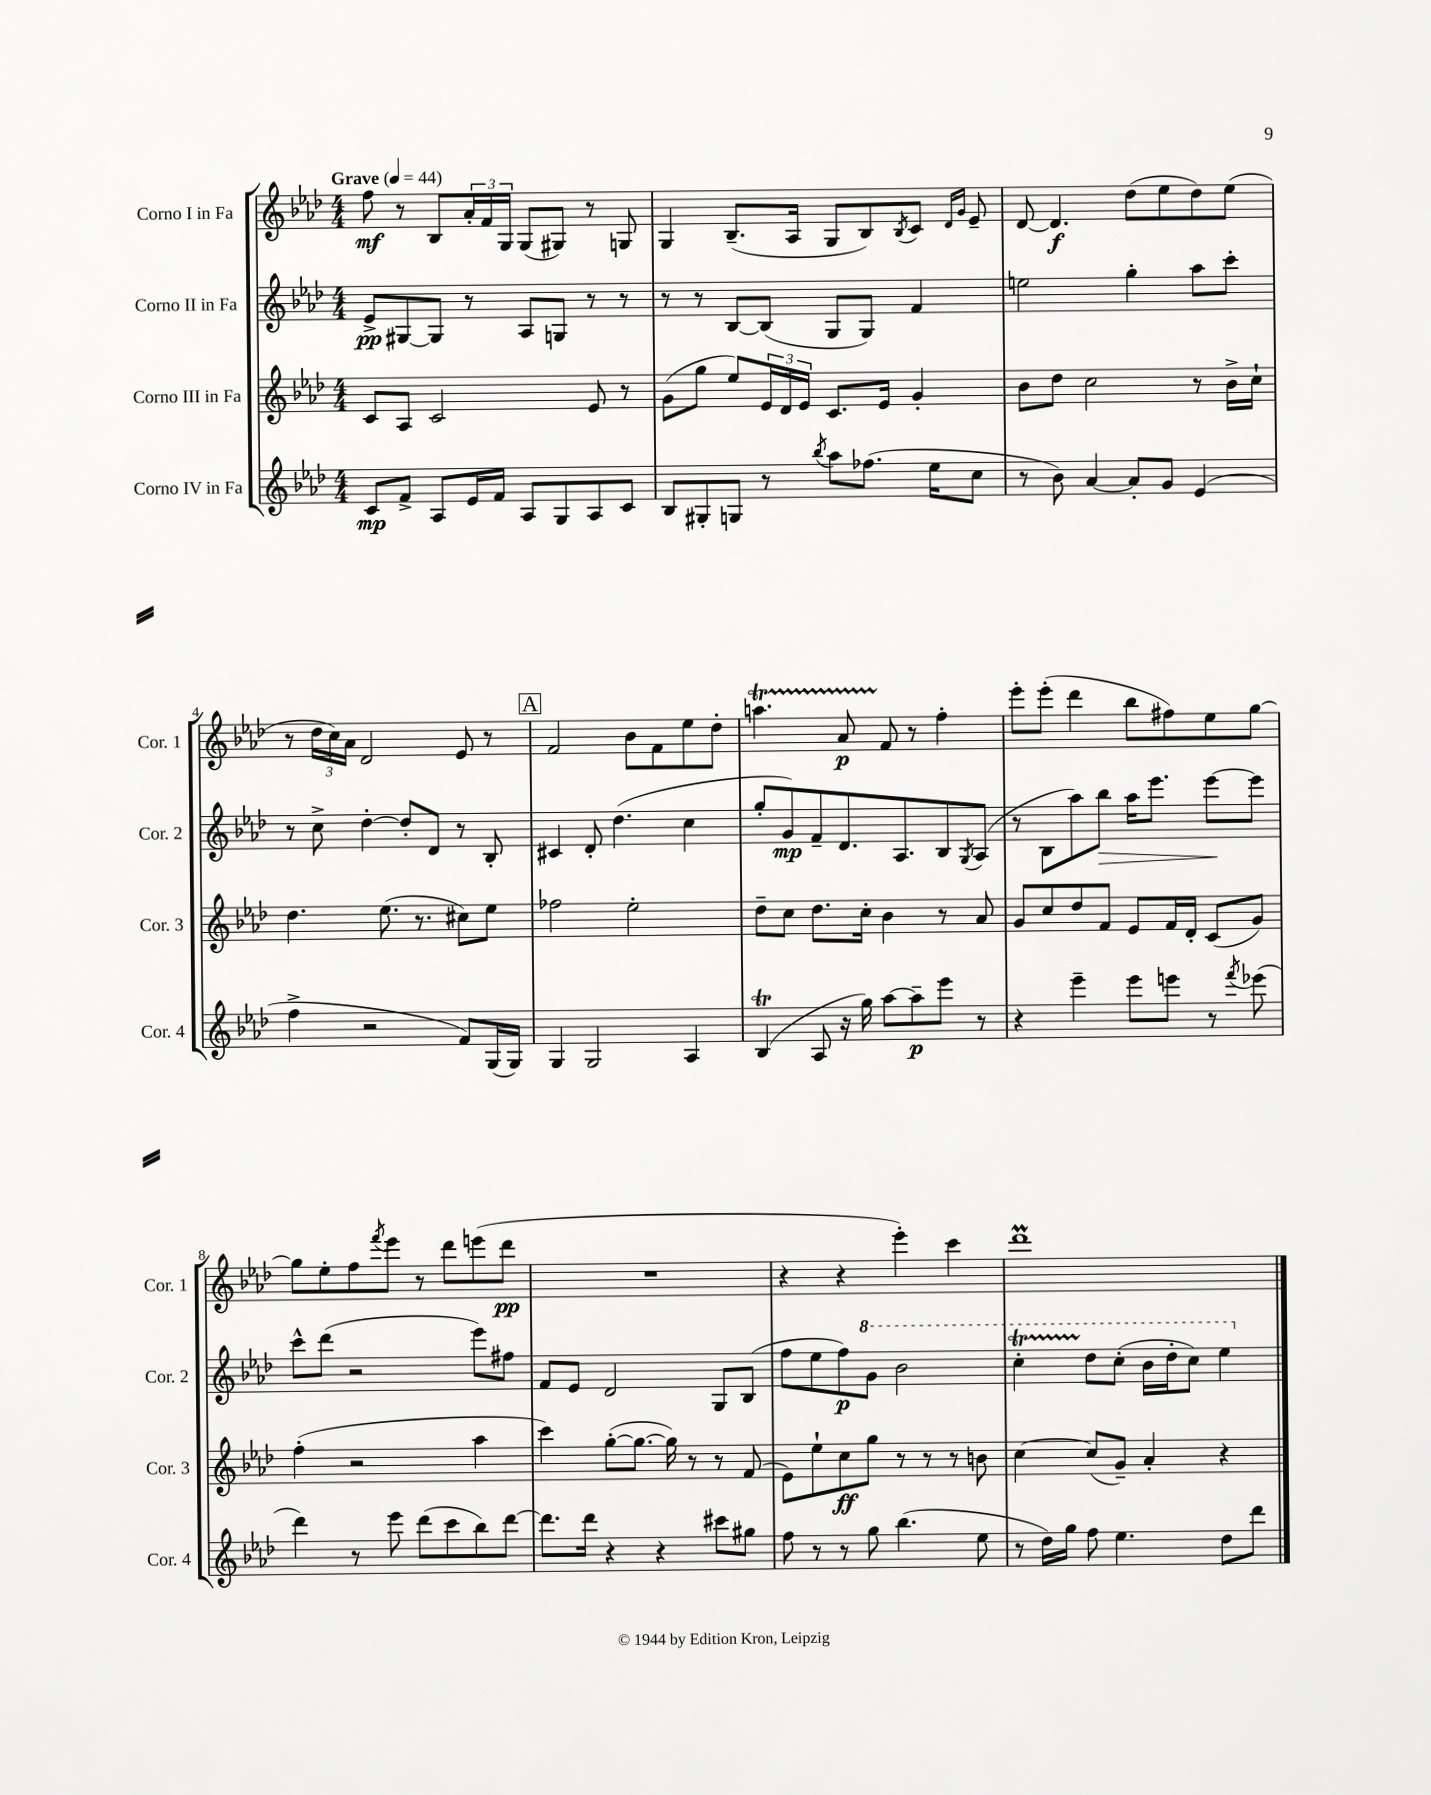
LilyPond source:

<<
\new StaffGroup <<
\new Staff = "s0" \with { instrumentName = "Corno I in Fa" shortInstrumentName = "Cor. 1" } {
    \clef treble \key aes \major \numericTimeSignature \time 4/4 \tempo "Grave" 4 = 44
    f''8\mf r8 bes8 \tuplet 3/2 { aes'16-. f'16 g16 } g8( gis8) r8 g8 |
    g4 bes8.--( aes16 g8 bes8) \acciaccatura { bes8 } c'8 \grace { des'16 g'16 } ees'8-- |
    des'8~ des'4.\f des''8( ees''8 des''8) ees''8( |
    r8 \tuplet 3/2 { des''16 c''16) aes'16 } des'2 ees'8 r8 |
    \mark \markup { \box "A" } f'2 bes'8 f'8 ees''8 des''8-. |
    a''4.\startTrillSpan aes'8\p f'8\stopTrillSpan r8 f''4-. |
    ees'''8-. ees'''8-.( des'''4 bes''8 fis''8) ees''8 g''8~ |
    g''8 ees''8-. f''8 \acciaccatura { f'''8 } ees'''8 r8 des'''8 e'''8( des'''8\pp |
    R1 |
    r4 r4 ees'''4-.) c'''4 |
    des'''1\prall \bar "|." |
}
\new Staff = "s1" \with { instrumentName = "Corno II in Fa" shortInstrumentName = "Cor. 2" } {
    \clef treble \key aes \major \numericTimeSignature \time 4/4
    ees'8->\pp gis8~ gis8 r8 aes8 g8 r8 r8 |
    r8 r8 bes8~ bes8( g8 g8) f'4 |
    e''2 g''4-. aes''8 c'''8-. |
    r8 c''8-> des''4~-. des''8-. des'8 r8 bes8-. |
    \mark \markup { \box "A" } cis'4 des'8-. des''4.( c''4 |
    g''8-. g'8\mp) f'8-- des'8. aes8. bes8 \acciaccatura { g8 } aes8( |
    r8 bes8 aes''8) bes''8\> aes''16 ees'''8. ees'''8~\! ees'''8 |
    c'''8-^ des'''8( r2 ees'''8) fis''8 |
    f'8 ees'8 des'2 g8 bes8( |
    f''8 ees''8 f''8\p) \ottava #1 g''8 bes''2 |
    c'''4-.\startTrillSpan des'''8\stopTrillSpan c'''8-.( bes''16 des'''16-. c'''8) ees'''4 \ottava #0 \bar "|." |
}
\new Staff = "s2" \with { instrumentName = "Corno III in Fa" shortInstrumentName = "Cor. 3" } {
    \clef treble \key aes \major \numericTimeSignature \time 4/4
    c'8 aes8 c'2 ees'8 r8 |
    g'8( g''8 ees''8) \tuplet 3/2 { ees'16 des'16 ees'16 } c'8. ees'16 g'4-. |
    bes'8 des''8 c''2 r8 bes'16-> c''16-! |
    des''4. ees''8.( r8. cis''8) ees''8 |
    \mark \markup { \box "A" } fes''2 ees''2-. |
    des''8-- c''8 des''8. c''16-. bes'4 r8 aes'8 |
    g'8 c''8 des''8 f'8 ees'8 f'16 des'16-. c'8( g'8) |
    f''4-.( r2 aes''4 |
    c'''4) g''8~-.( g''8.~ g''16) r8 r8 f'8( |
    ees'8) ees''8-! c''8\ff g''8 r8 r8 r8 b'8 |
    c''4~ c''8( g'8--) aes'4-. r4 \bar "|." |
}
\new Staff = "s3" \with { instrumentName = "Corno IV in Fa" shortInstrumentName = "Cor. 4" } {
    \clef treble \key aes \major \numericTimeSignature \time 4/4
    c'8\mp f'8-> aes8 ees'16 f'16 aes8 g8 aes8 c'8 |
    bes8 gis8-. g8 r8 \acciaccatura { bes''8 } aes''8 fes''8.( ees''16 c''8 |
    r8 bes'8) aes'4~ aes'8-. g'8 ees'4( |
    f''4-> r2 f'8) g16( g16) |
    \mark \markup { \box "A" } g4 g2 aes4 |
    bes4\trill( aes8 r16 g''16) aes''8~ aes''8--\p ees'''8 r8 |
    r4 ees'''4-- ees'''8 e'''8 r8 \acciaccatura { f'''8 } ees'''8( |
    des'''4) r8 ees'''8 des'''8( c'''8 bes''8) des'''8~ |
    des'''8. des'''16 r4 r4 cis'''8 gis''8 |
    f''8 r8 r8 g''8 bes''4.( ees''8 |
    r8 des''16) g''16 f''8 ees''4. des''8 des'''8 \bar "|." |
}
>>
>>
